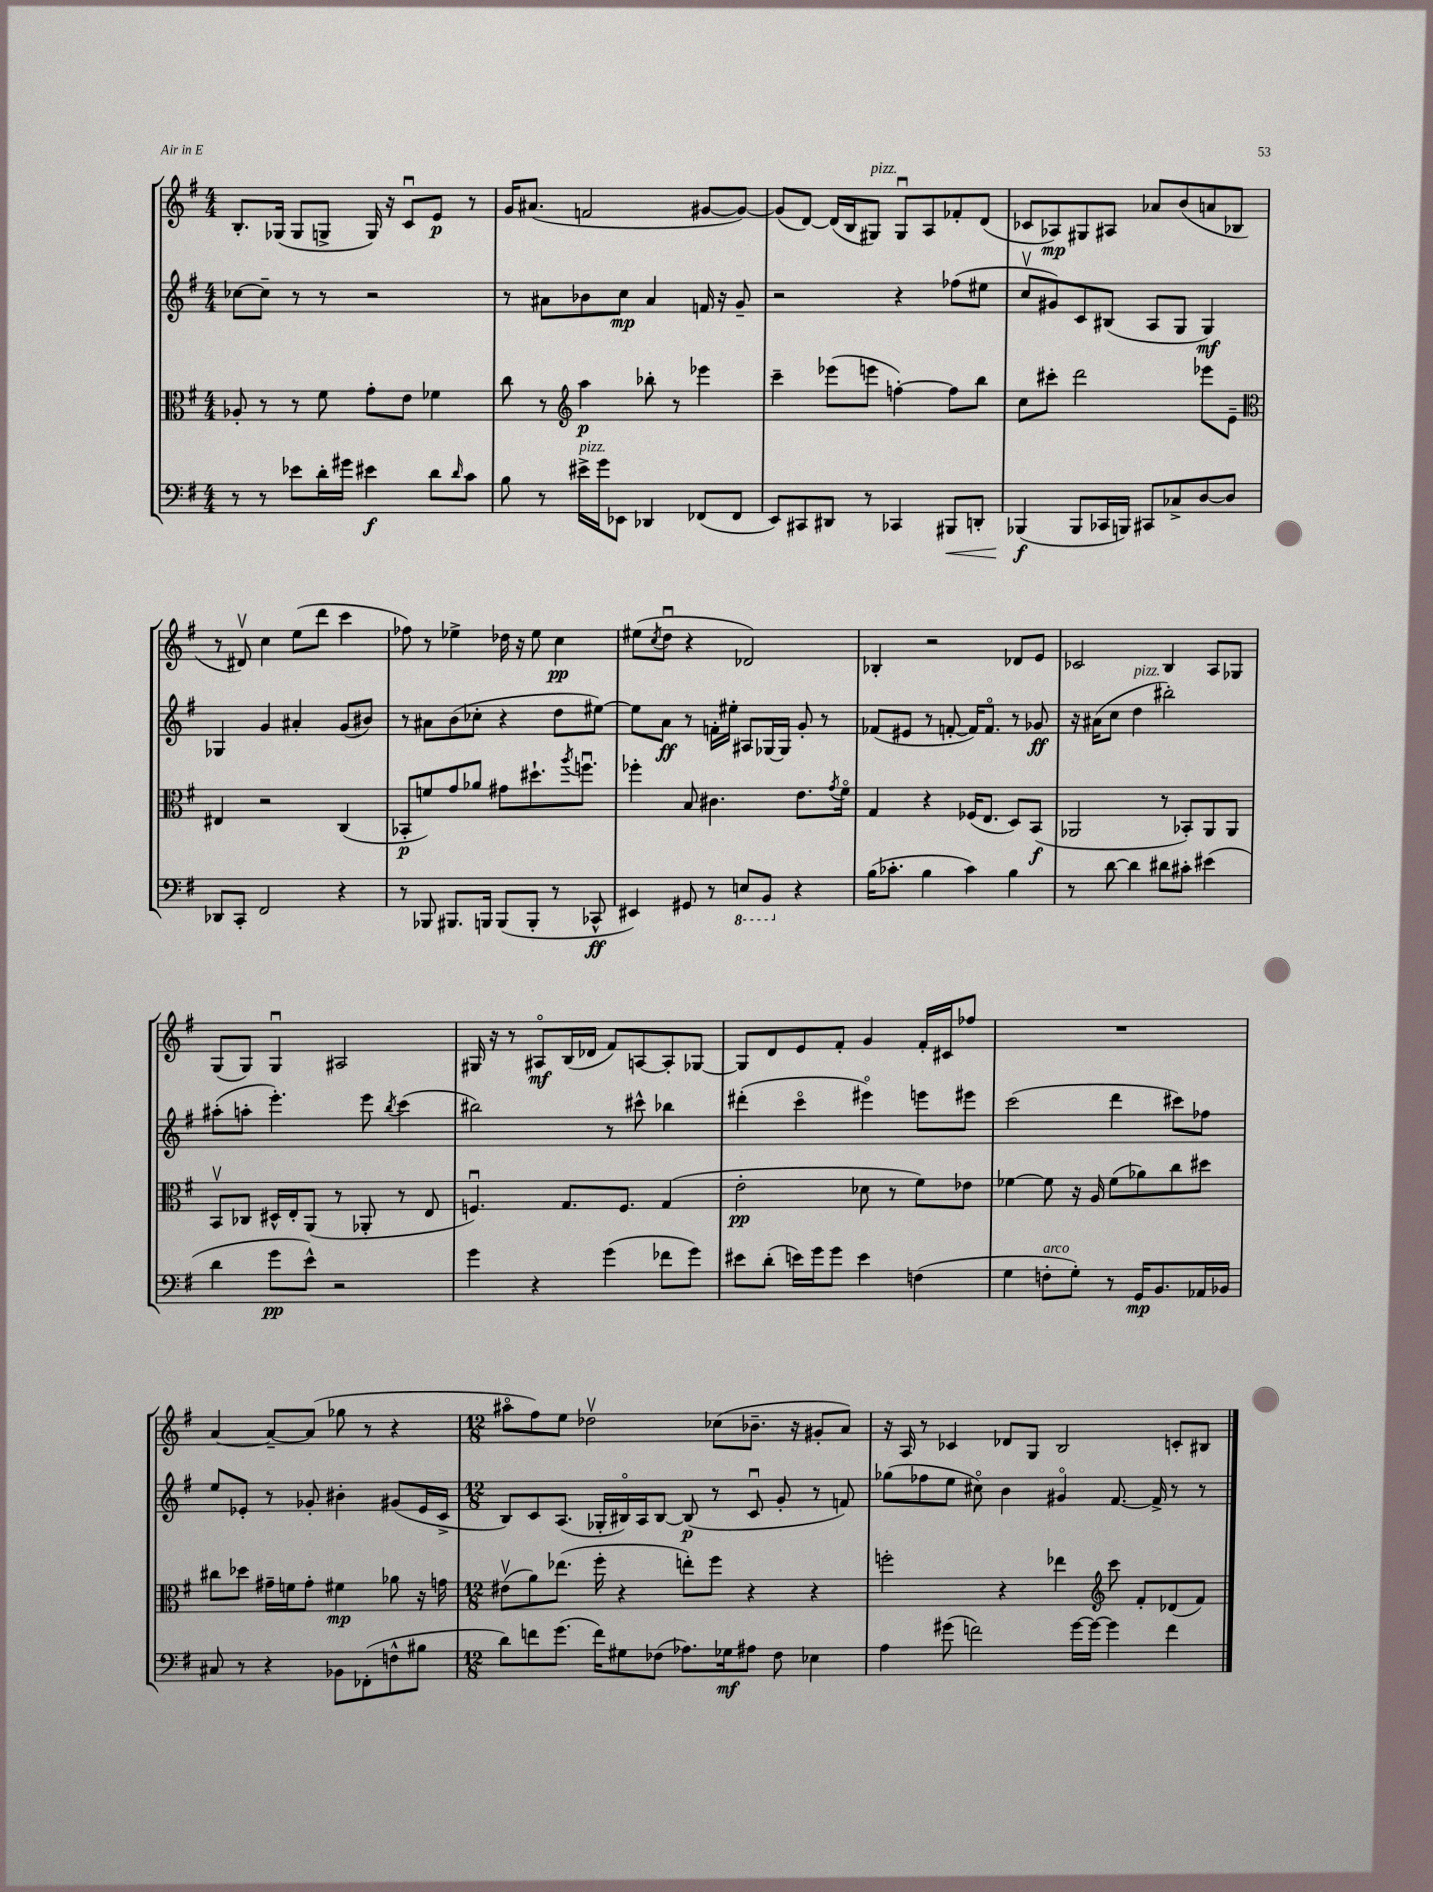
<<
\new StaffGroup <<
\new Staff = "s0" {
    \clef treble \key g \major \numericTimeSignature \time 4/4
    b8.-. ges16( ges8 g8-> g16) r16 c'8\downbow e'8\p r8 |
    g'16 ais'8.( f'2 gis'8~ gis'8~) |
    gis'8( d'8~) d'16( b16 gis8^\markup { \italic "pizz." }) gis8\downbow a8 fes'8-. d'8( |
    ces'8 aes8\mp) gis8 ais8 aes'8 b'8( a'8 bes8 |
    r8 dis'8\upbow) c''4 e''8( d'''8 c'''4 |
    fes''8) r8 ees''4-> des''16 r16 ees''8 c''4\pp |
    eis''8( \acciaccatura { c''8 } d''8\downbow r4 des'2) |
    bes4-. r2 des'8 e'8 |
    ces'2 b4 a8 ges8 |
    g8( g8) g4\downbow ais2 |
    gis16 r16 r8 ais8\flageolet\mf b16( des'16 fis'8) a8~ a8-. ges8~ |
    ges8 d'8 e'8 fis'8-. g'4 fis'16-. cis'16 fes''8 |
    R1 |
    a'4~ a'8~-- a'8( ges''8 r8 r4 |
    \numericTimeSignature \time 12/8 ais''8\flageolet fis''8) e''8 des''2\upbow ces''8( bes'8.-- r16 gis'8-. a'8) |
    r16 a16 r8 ces'4 des'8 g8 b2 c'8-. bis8 \bar "|." |
}
\new Staff = "s1" {
    \clef treble \key g \major \numericTimeSignature \time 4/4
    ces''8~ ces''8-- r8 r8 r2 |
    r8 ais'8 bes'8 c''8\mp ais'4 f'16 r16 g'8-- |
    r2 r4 fes''8( eis''8 |
    c''8\upbow gis'8) c'8 bis8( a8 g8 g4\mf) |
    ges4 g'4 ais'4-. g'8( bis'8) |
    r8 ais'8 b'8( ces''8-. r4 d''8 eis''8~) |
    eis''8 a'8\ff r8 f'16-. eis''16-. ais8 ges16~ ges16 g'8-. r8 |
    fes'8( eis'8 r8 f'8~-. f'16) f'8.\flageolet r8 ges'8\ff |
    r16 ais'16( c''8 d''4^\markup { \italic "pizz." } bis''2-.) |
    ais''8-.( a''8-. e'''4.-.) e'''8 \acciaccatura { b''8 } c'''4( |
    bis''2) r8 cis'''8-^ bes''4 |
    dis'''4-.( c'''4\flageolet eis'''4\flageolet) e'''8 eis'''8 |
    c'''2( d'''4 cis'''8) fes''8 |
    e''8 ees'8-. r8 ges'8-. bis'4-. gis'8( ees'16 c'16-> |
    \numericTimeSignature \time 12/8 b8) c'8 a8.( ges16-. bis16\flageolet) a16 bis8~ bis8\p( r8 c'8\downbow g'8-. r8 f'8) |
    ges''8( fes''8 e''8 cis''8\flageolet) b'4 gis'4\flageolet fis'8.~ fis'16-> r8 r8 \bar "|." |
}
\new Staff = "s2" {
    \clef alto \key g \major \numericTimeSignature \time 4/4
    aes8-. r8 r8 fis'8 g'8-. e'8 fes'4 |
    c''8 r8 \clef treble a''4\p bes''8-. r8 ees'''4 |
    c'''4-- ees'''8( e'''8 f''4~-.) f''8 b''8 |
    c''8 cis'''8-. d'''2 ees'''8 e'8-- |
    \clef alto eis4 r2 c4( |
    bes,8-.\p f'8) g'8 aes'8 gis'8 dis''8.-! \acciaccatura { a''8 } f''8.\downbow |
    fes''4-. b8 cis'4. e'8. \acciaccatura { g'8 } fis'16\flageolet |
    g4 r4 fes16( e8. d8) b,8\f( |
    aes,2 r8 bes,8-.) aes,8 aes,8 |
    b,8\upbow ces8 dis16-^ e16-. a,8( r8 aes,8-. r8 e8 |
    f4.\downbow) g8. f8. g4( |
    e'2-.\pp des'8 r8 fis'8) ees'8 |
    fes'4~ fes'8 r16 a16 fes'8( aes'8) c''8 dis''8 |
    cis''8 des''8 gis'16-- f'16 gis'8-. fis'4\mp aes'8 r16 g'16 |
    \numericTimeSignature \time 12/8 eis'8\upbow( a'8) ees''8.( fis''16-. r4 e''8-.) fis''8 r4 r4 |
    f''2-. r4 ees''4 \clef treble c'''8 fis'8-. des'8( fis'8) \bar "|." |
}
\new Staff = "s3" {
    \clef bass \key g \major \numericTimeSignature \time 4/4
    r8 r8 ees'8 d'16-. gis'16 eis'4\f d'8 \grace { d'16 } c'8 |
    b8 r8 eis'16->^\markup { \italic "pizz." } g'16 ees,8 des,4 fes,8( fes,8 |
    e,8) cis,8 dis,8 r8 ces,4 bis,,8\< d,8-. |
    bes,,4\f\!( bes,,8 ces,16 b,,16) cis,8 ces8-> d8~ d8 |
    des,8 c,8-. fis,2 r4 |
    r8 bes,,8 bis,,8. b,,16 b,,8( b,,8-. r8 ces,8-^\ff |
    eis,4) gis,8 r8 \ottava #-1 e,8 b,,8 \ottava #0 r4 |
    b16( ces'8.-. b4 ces'4) b4 |
    r8 d'8~ d'4 dis'8 cis'8-. eis'4( |
    d'4 g'8\pp e'8-^) r2 |
    g'4 r4 g'4( fes'8 g'8) |
    eis'8 d'8-.( e'16) g'16 g'8 e'4 f4( |
    g4 f8-.^\markup { \italic "arco" } g8-.) r8 g,16\mp b,8. aes,16 bes,16 |
    cis8 r8 r4 bes,8 fes,8-.( f8-^ bis8 |
    \numericTimeSignature \time 12/8 d'8) f'8 g'8.( f'16) gis8 fes8( aes8.) ges16\mf ais8 fes8 ees4 |
    a4 gis'8( f'2) gis'16~ gis'16~ gis'4 f'4 \bar "|." |
}
>>
>>
\layout { \context { \Score \remove "Bar_number_engraver" } }
